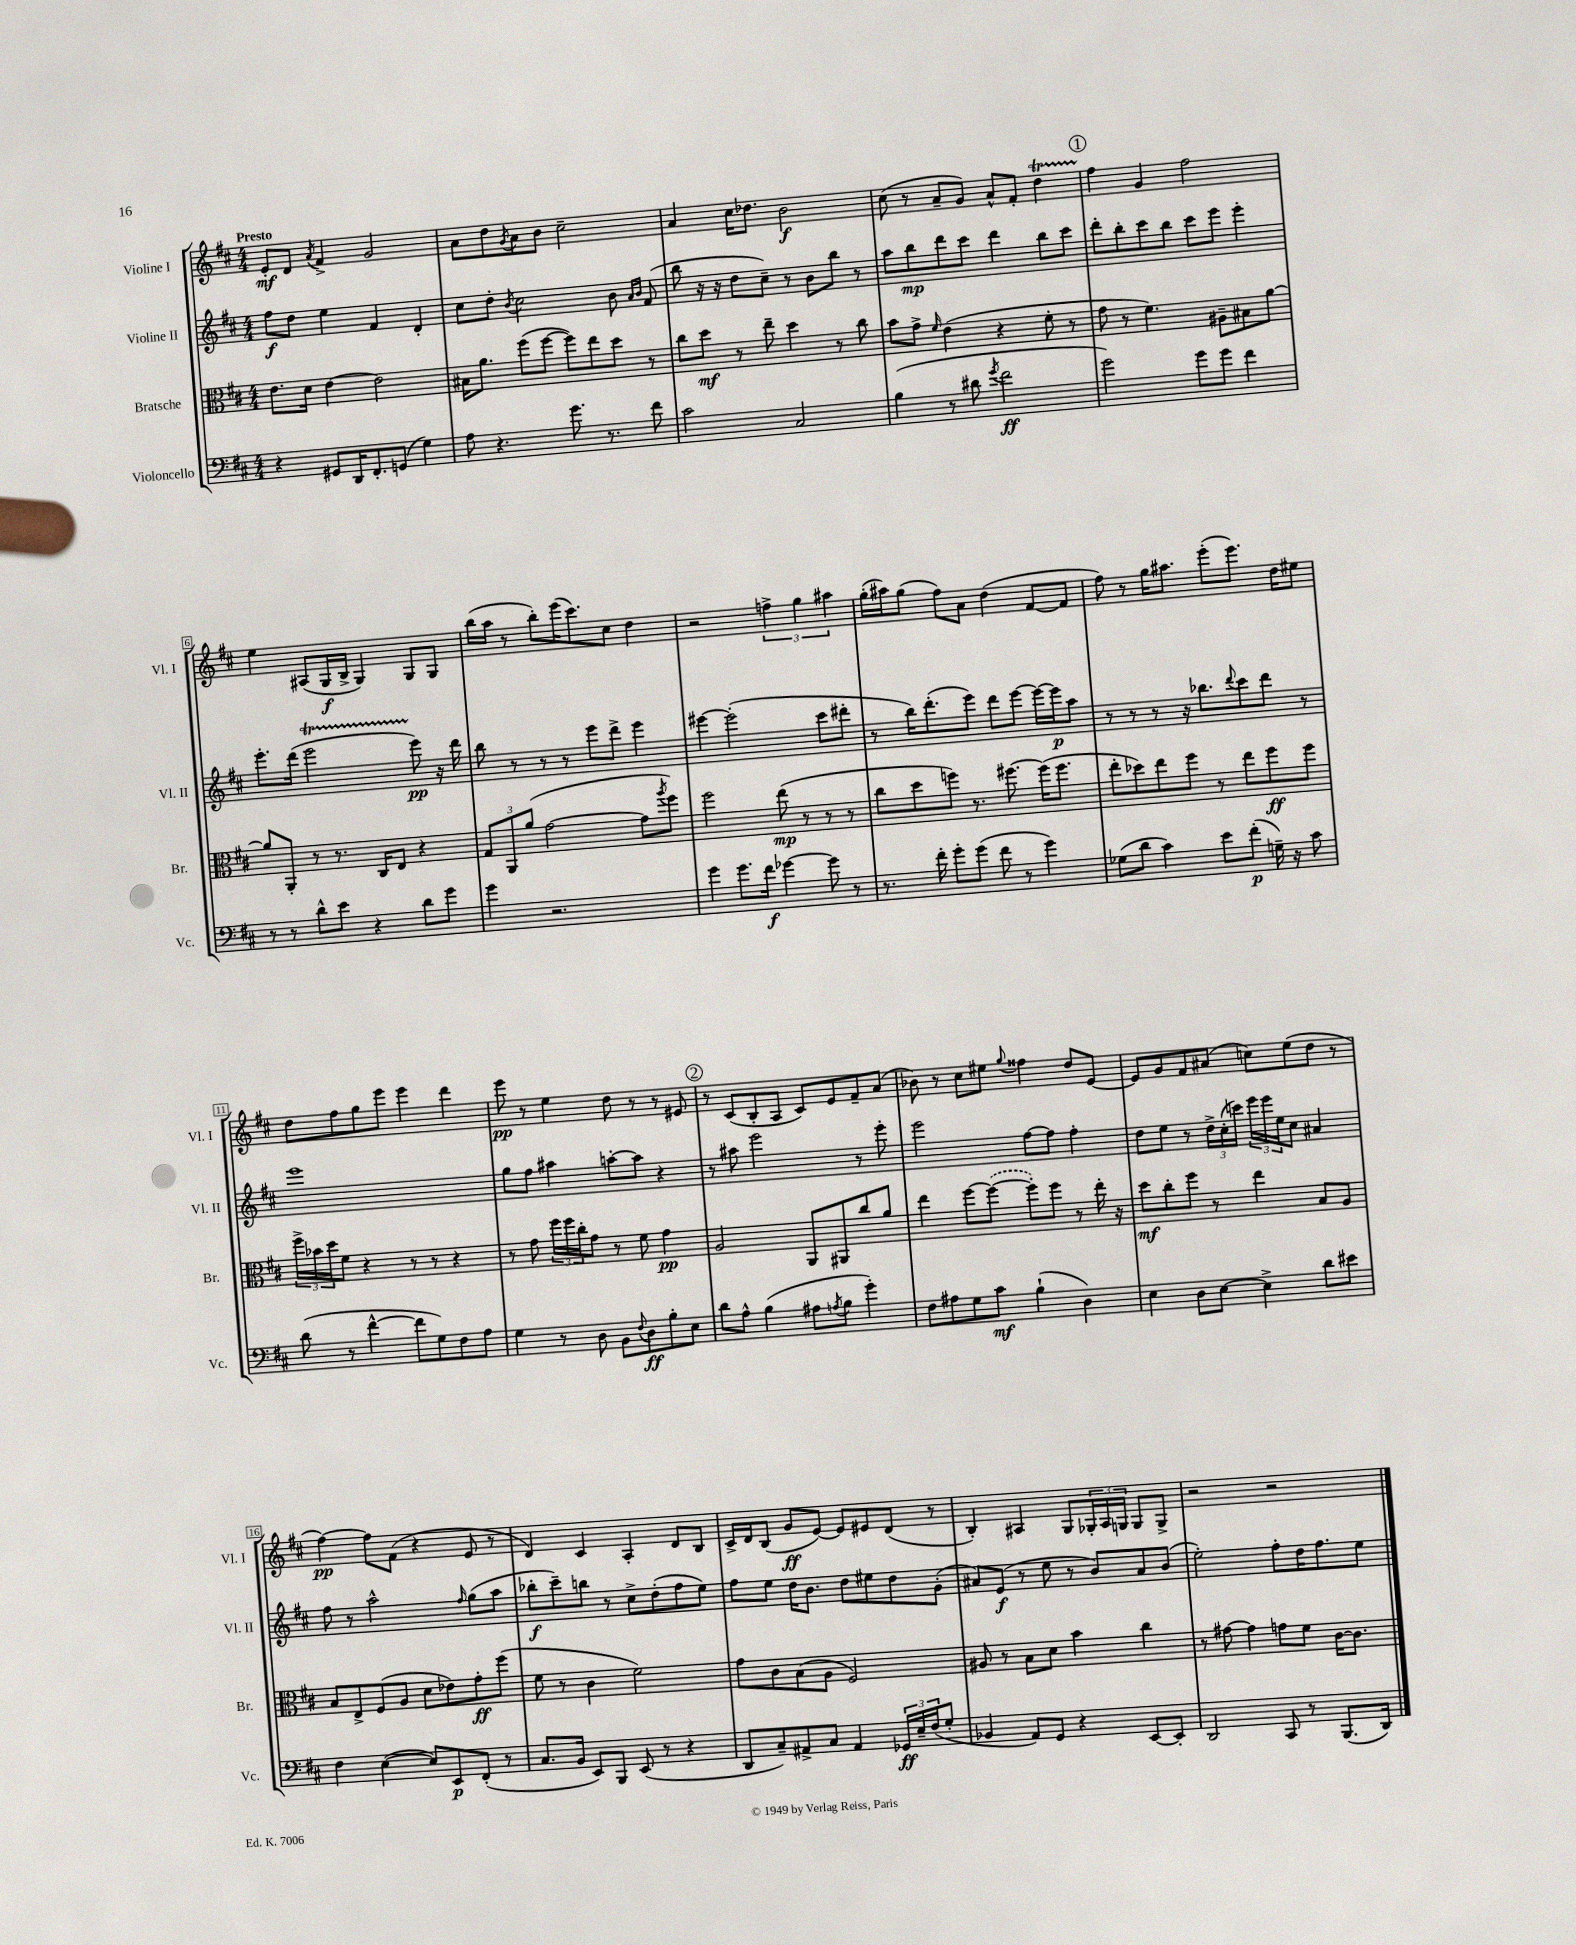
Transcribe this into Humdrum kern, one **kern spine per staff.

**kern	**kern	**kern	**kern
*staff4	*staff3	*staff2	*staff1
*clefF4	*clefC3	*clefG2	*clefG2
*k[f#c#]	*k[f#c#]	*k[f#c#]	*k[f#c#]
*M4/4	*M4/4	*M4/4	*M4/4
4r	8.e	8ff#	8e'
.	.	8dd	8d
.	16d	.	.
.	.	.	8qa
8GG#	[4e	4ee	4f#^
16DD	.	.	.
8.FF#'	.	.	.
.	2e]	4f#	2g
(8GG	.	.	.
4G)	.	4d'	.
=	=	=	=
8A	16B#	8cc#	8a
.	8.a	.	.
4.r	.	8dd'	8dd
.	.	8qb	8qg
.	(8ff#	2cc#	8a
.	[8ff#	.	8b
8.g	8ff#])	.	2cc#~
.	8ee	.	.
8.r	.	.	.
.	8dd	8b	.
.	.	16qqa	.
.	.	16qqb	.
8f#	8r	(8f#	.
=	=	=	=
2c#	8cc#	8bb	4a
.	8dd	16r	.
.	.	16r	.
.	8r	8dd	16cc#
.	.	.	8.dd-
.	8ee~	8cc#~)	.
2C#	4dd	8r	2b
.	.	8b	.
.	8r	8bb	.
.	8cc#	8r	.
=	=	=	=
(4B	8b	8aa	(8cc#
.	8g^	8bb	8r
.	16qqf#	.	.
8r	(4e	8ddd	8a~
8d#	.	8ccc#	8g)
8qg	.	.	.
2f#	4r	4ddd	8a^^
.	.	.	8f#'
.	8f#'	8bb	4dd
.	8r	8ccc#	.
=	=	=	=
2g)	8g	8ddd'	4ff#
.	8r	8bb'	.
.	4.f#)	8ccc#	4g
.	.	8bb	.
8g	.	8ccc#	2ff#
8g	8A#~	8eee	.
4f#	8B#	4eee'	.
.	[8a	.	.
=	=	=	=
8r	8a]	8.eee'	4ee
8r	8AA'	.	.
.	.	(16ddd	.
8d^^	8r	2eee	(8A#
8e	8.r	.	16G
.	.	.	16B^
4r	.	.	4G)
.	16C#	.	.
.	8E	.	.
8d	4r	8eee)	8G
8g	.	16r	8G
.	.	16ddd	.
=	=	=	=
4g	12G	8bb	(16bb
.	.	.	16aa
.	12AA	.	.
.	.	8r	8r
.	(12a	.	.
2.r	[2g	8r	8bb')
.	.	8r	(16eee
.	.	.	8.ccc#)
.	.	8eee	.
.	.	8ddd^	8cc#
.	8g]	4eee	4dd
.	8qaa	.	.
.	8ff#)	.	.
=	=	=	=
4g	2ff#	[4eee#	2r
8.g	.	(2eee#']	.
16f#	.	.	.
[4g-	(8ee	.	6ff^
.	8r	.	.
.	.	.	6gg
8g-]	8r	8ccc#	.
.	.	.	6aa#
8r	8r	8ddd#'	.
=	=	=	=
8.r	8cc#	8r	(16gg'
.	.	.	16aa#)
.	8dd	16bb)	(8gg
16f#'	.	(8.ddd'	.
8g'	8ff)	.	8ff#)
(8g	8.r	8eee)	8a
8f#	.	8ddd	(4dd
.	[8.ff#	.	.
8r	.	[8eee	.
4g)	(16ff#]	16eee_	[8f#
.	8.ff#	16eee]	.
.	.	8aa	8f#]
=	=	=	=
(8G-	8ee'	8r	8ff#)
8d	8dd-)	8r	8r
4c#)	8ee	8r	16gg
.	.	.	8.aa#
.	8ff#	16r	.
.	.	8.bb-	.
8e	8r	.	(8eee'
.	.	8qqddd	.
(8f#'	8ee	8ccc#	8.eee)
16G~)	8ff#	8ddd	.
16r	.	.	16dd
8c#	8ff#	8r	8ee#
=	=	=	=
(8d	24ff#^	1eee	8dd
.	24b-	.	.
.	24dd	.	.
8r	8f#	.	8ff#
[4f#^^	4r	.	8gg
.	.	.	8eee
8f#]	8r	.	4eee
8G)	8r	.	.
8F#	4r	.	4ddd
8A	.	.	.
=	=	=	=
4G	8r	8gg	8eee
.	8g	8ff#	8r
8r	24ff#	4aa#	4ee
.	24ff#	.	.
.	24cc#'	.	.
8D	8g	.	.
8BB	8r	[8aa'	8dd
8qqF#	.	.	.
8D	8f#	8aa]	8r
8B'	4g	4r	8r
8E	.	.	8e#
=	=	=	=
8d	2A	8r	8r
8A^^	.	8aa#	(8c#
(4B	.	2eee	8B'
.	.	.	8A
8A#	8AA	.	8c#)
8qA	.	.	.
8B	8AA#	.	8e
4g')	8cc#	8r	8f#~
.	8a	8eee'	(8a
=	=	=	=
8F#	4ee	2eee	8b-)
8A#	.	.	8r
8G	[8ff#	.	8cc#
8c#	(8ff#_	.	8ee#
.	.	.	8qqgg
(4B`	8ff#'])	[8ff#	4ff##
.	8ff#	8ff#]	.
4D)	8r	4ff#'	8dd
.	16ee'	.	[8e
.	16r	.	.
=	=	=	=
4E	8dd	8dd	8e]
.	8cc#'	8ee	8g
8D	8ff#	8r	8f#
[8E	8r	24dd^	(8a#
.	.	(24cc#'	.
.	.	24ccc)	.
4E^]	4ee	24eee	8cc)
.	.	24eee	.
.	.	24ee	.
.	.	8cc#	(8ee
8d	8B	4a#	8dd
8e#	8A	.	8r
=	=	=	=
4F#	8B	8ff#	[4ff#)
.	8E^	8r	.
([4E	(8F#	2aa^^	8ff#]
.	8A	.	(8f#
8E])	8d	.	4r
8EE	8e-)	.	.
.	.	16qqff#	.
(8FF#'	8g'	(8gg	8e
8r	(8ff#	8aa	8r
=	=	=	=
8.C#	8f#	8bb-'	4d)
.	8r	8ccc#~)	.
16BB	.	.	.
8EE)	4c#	8bb	4c#
8BBB	.	8r	.
(8EE	2f#)	8cc#^	4A'
8r	.	(8dd'	.
4r	.	8ff#	8d
.	.	8ee)	8B
=	=	=	=
8DD	8g	8ff#	16c#^
.	.	.	16d
8C#~)	8c#	8ee	(8B
8AA#^	(8B	16dd	8g
.	.	8.b	.
8C#	8A	.	[8e)
4AA#	2F#)	8dd	8e]
.	.	8ee#	8e#
24GG-	.	8dd	(8d
24E~	.	.	.
(24F#	.	.	.
8G'	.	(8g'	8r
=	=	=	=
4BB-	8A#	8a#)	4B')
.	8r	(8e	.
8AA)	8B	8r	4A#
8GG	8d	8ee	.
4r	4b	8r	8G
.	.	8b)	24G-'
.	.	.	24A#
.	.	.	24G
[8EE	4cc#	8a#	8G
8EE']	.	(8b	8G^
=	=	=	=
2DD	8r	2ee')	2r
.	[8g#	.	.
.	4g#]	.	.
8CC#	8g	8ff#'	2r
8r	8f#	16dd	.
.	.	8.ff#	.
(8.BBB	[16c#	.	.
.	8.c#]	.	.
.	.	8ee	.
16DD)	.	.	.
==	==	==	==
*-	*-	*-	*-
